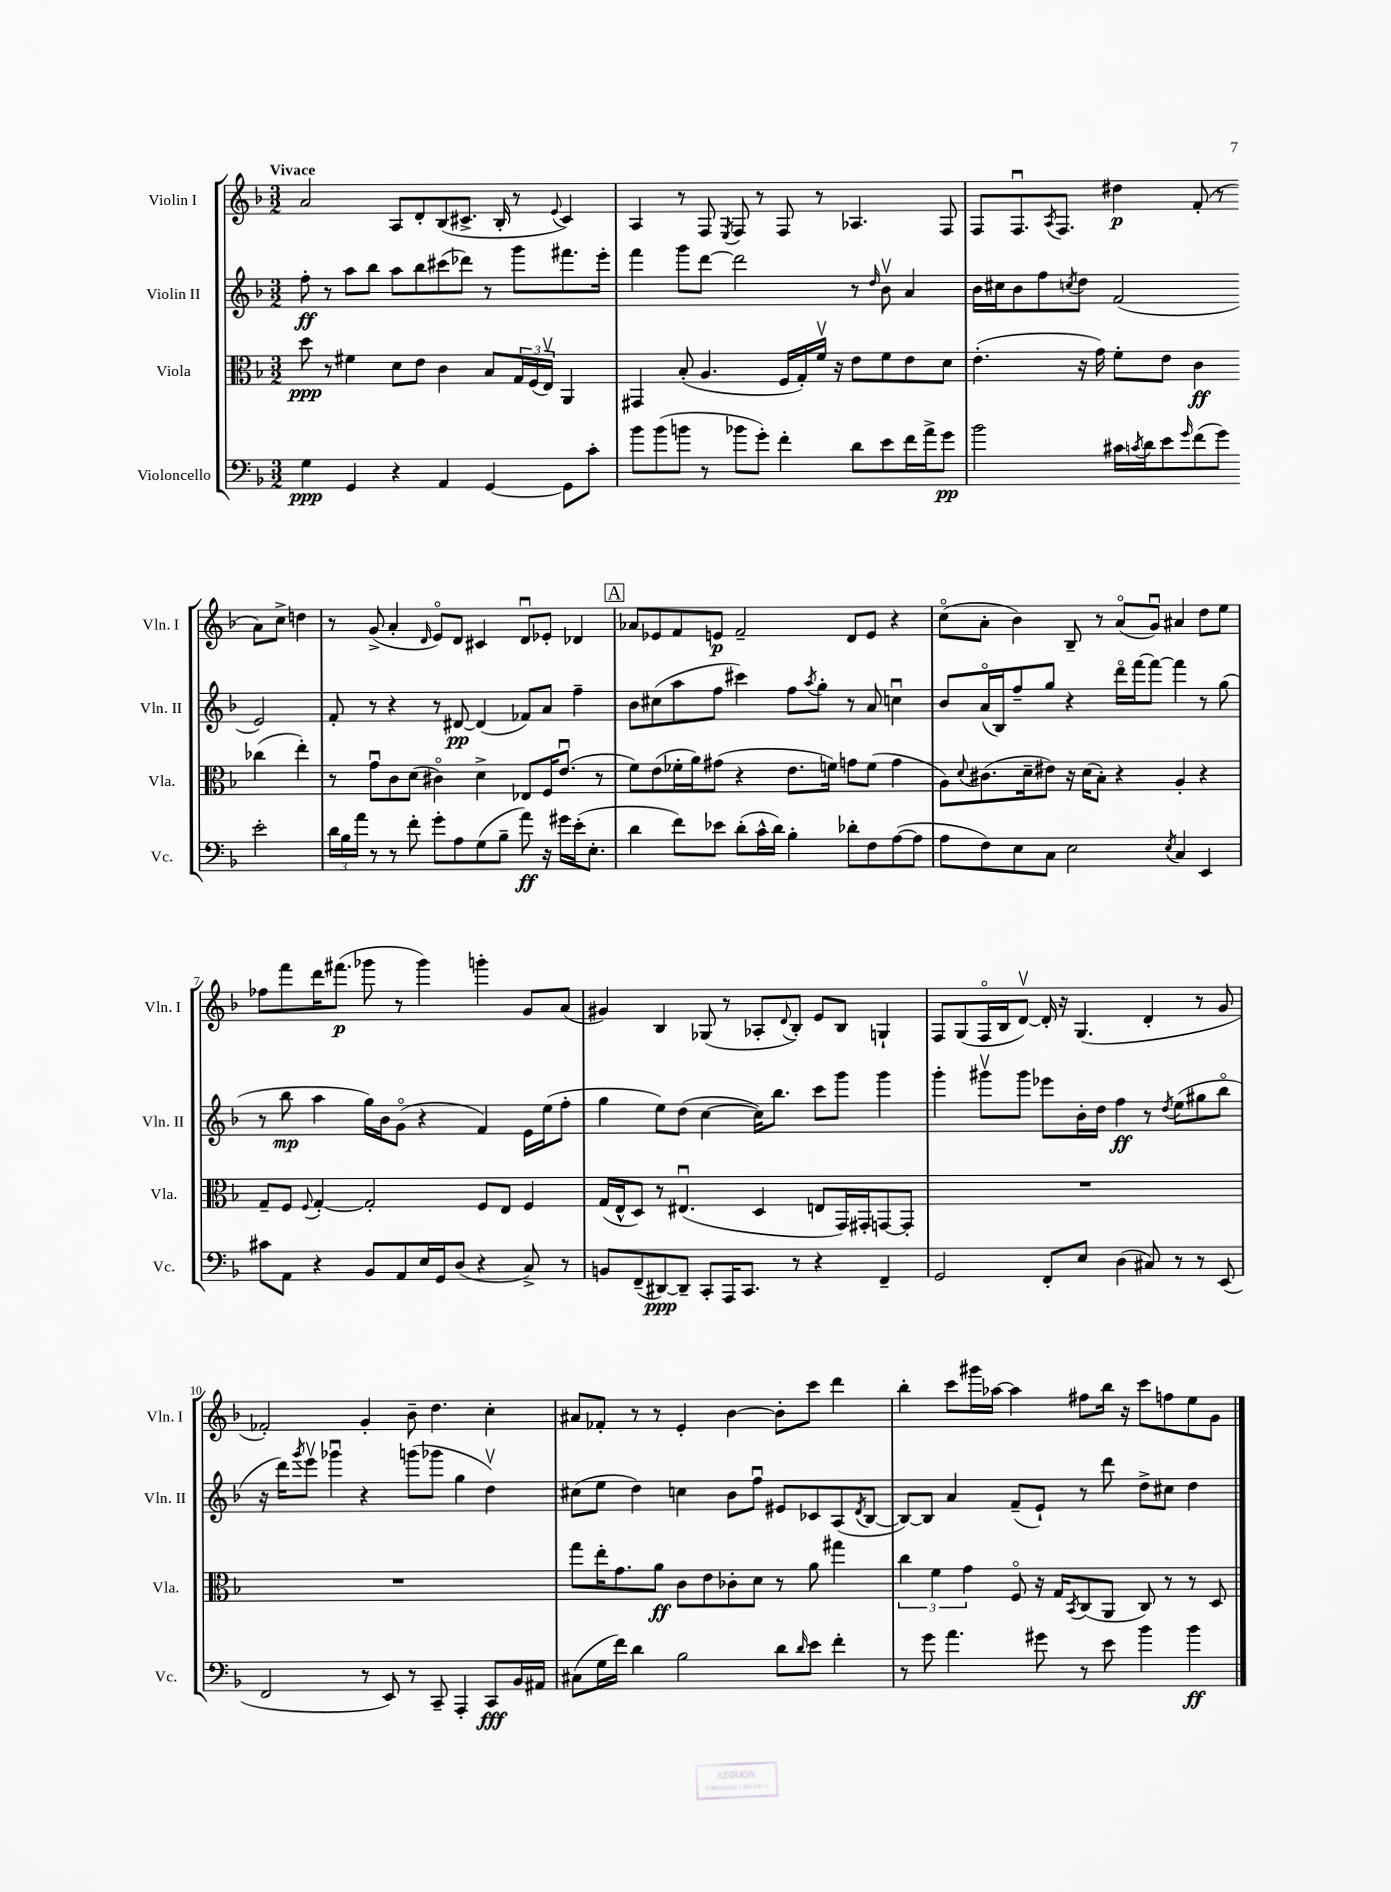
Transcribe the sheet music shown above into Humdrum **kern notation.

**kern	**kern	**kern	**kern
*staff4	*staff3	*staff2	*staff1
*clefF4	*clefC3	*clefG2	*clefG2
*k[b-]	*k[b-]	*k[b-]	*k[b-]
*M3/2	*M3/2	*M3/2	*M3/2
4G	8dd	8ff'	2a
.	8r	8r	.
4GG	4f#	8aa	.
.	.	8bb-	.
4r	8d	8aa	8A
.	8e	8bb-	8d'
4AA	4c	(8ccc#	(8B-
.	.	8ddd-)	8.c#^
[4GG	8B-	8r	.
.	.	.	16B-'
.	24G	8ggg	8r
.	(24F	.	.
.	24Ev)	.	.
.	.	.	8qqe
8GG]	4AA	8.fff#	4c#)
8c'	.	.	.
.	.	16eee'	.
=	=	=	=
8b-	4GG#	4fff	4A
(8b-	.	.	.
8b	(8B-'	8ggg	8r
8r	4.A	[8ddd	8F
.	.	.	8qE
8b-	.	2ddd]	8F
8g')	.	.	8r
4f'	16F	.	8F
.	16G')	.	.
.	16fv	.	8r
.	16r	.	.
8d	8e	8r	4.A-
.	.	16qqdd	.
8e	8f	8b-v	.
16f	8e	4a	.
16a^	.	.	.
8g	8d	.	8F
=	=	=	=
2b-	(4.e'	16b-	8F
.	.	16cc#	.
.	.	8b-	8.Fu
.	.	8ff	.
.	.	.	8qA
.	.	.	8.F
.	.	8qcc	.
.	16r	8dd	.
.	16g)	.	.
16c#	8f'	(2f	4dd#
8qc	.	.	.
16d	.	.	.
8e	8e	.	.
16qqg	.	.	.
(8f	4c	.	(8f'
8g)	.	.	8r
2e'	(4cc-	2e)	8a)
.	.	.	8cc^
.	4ee')	.	4dd
=	=	=	=
24d	8r	8f'	8r
24B-	.	.	.
24a	.	.	.
8r	8gu	8r	(8g^
8r	8c	4r	4a'
8f'	(8d	.	.
.	.	.	16qqd
8g'	4c#o)	8r	8eo)
8A	.	[8d#	8d
(8G	4d^	(4d#]	4c#
8B-~	.	.	.
8a)	8E-	8f-)	8du
16r	16F	8a	8e-'
16g#	(8.eu	.	.
(16e'	.	4ff~	4d-
8.E'	.	.	.
.	8r	.	.
=	=	=	=
4d	8f)	8b-	8a-
.	(8e	(8cc#	8e-
8f)	16f-'	8aa	8f
.	16a)	.	.
8e-	(8g#	8ff	8e
(8d'	4r	4ccc#)	2f~
16c^^	.	.	.
16d)	.	.	.
4B-'	8.e	8ff	.
.	.	8qaa	.
.	.	8gg'	.
.	16f)	.	.
8d-'	8g	8r	8d
8F	(8f	8a	8e
([8A	4g	4ccu	4r
8A]	.	.	.
=	=	=	=
8A	8A)	8b-	(8cco
.	8qqd	.	.
8F)	(8.c#	(16ao	8a'
.	.	16B-)	.
8E	.	8ff~	4b-)
.	16d~	.	.
8C	8e#)	8gg	.
2E	16r	4r	8B-~
.	(16d	.	.
.	8B-')	.	8r
.	4r	16dddo	(8ao
.	.	[16fff	.
.	.	8fff_	8gu)
8qE	.	.	.
4C	4A'	4fff]	4a#
4EE	4r	8r	8dd
.	.	(8gg	8ee
=	=	=	=
8c#	8G~	8r	8ff-
8AA	8F	8bb-	8fff
.	8qqF	.	.
4r	[4G'	4aa	16ddd
.	.	.	(8.fff#
8BB-	2G']	16gg)	8ggg-
.	.	16b-	.
8AA	.	(8go	8r
16E	.	4r	4ggg-)
16GG	.	.	.
(8D	.	.	.
4r	8F	4f)	4ggg'
.	8E	.	.
8C^)	4F	16e	8g
.	.	(16ee	.
8r	.	8ff'	(8a
=	=	=	=
8BB	(16G	4gg	4g#)
.	16E^^	.	.
(8FF~	8D)	.	.
[8DD#)	8r	8ee)	4B-
8DD#~]	(4.E#u	(8dd	.
8CC'	.	[4cc	(8G-
16AAA	.	.	8r
8.CC	.	.	.
.	4D	16cc])	8A-'
.	.	8.bb-	.
.	.	.	8qqd
8r	.	.	8B-')
4r	8E	8ccc	8e
.	16GG)	8ggg	8B-
.	16GG#'	.	.
4FF~	[8GG	4ggg	4G`
.	8GG']	.	.
=	=	=	=
2GG	1.r	4ggg'	8F
.	.	.	(8G
.	.	8ggg#v	16Fo
.	.	.	16B-
.	.	8ggg#	[8dv)
8FF'	.	8eee-	16d']
.	.	.	16r
8E	.	16b-'	(4.G
.	.	16dd	.
(4D	.	4ff	.
8C#)	.	8r	4d'
.	.	8qdd	.
8r	.	(8ee	.
8r	.	8gg#	8r
(8EE	.	8bb-o	8g
=	=	=	=
2FF	1.r	16r	2f-')
.	.	16ddd)	.
.	.	8qggg	.
.	.	8eeev	.
.	.	4ggg-u	.
8r	.	4r	4g'
8EE)	.	.	.
8r	.	(8ggg	8b-~
8CC~	.	8ggg-	4.dd
4AAA'	.	4gg	.
8CC	.	4ddv)	4cc'
16BB-	.	.	.
16AA#	.	.	.
=	=	=	=
(8C#	8gg	(8cc#	8a#
16G	16ee'	8ee	8f-'
16f)	8.g	.	.
4d	.	4dd)	8r
.	8a	.	8r
2B-	8c	4cc	4e'
.	8e	.	.
.	8c-'	8b-	[4b-
.	8d	8ffu	.
8d	8r	8e#	8b-']
16qqd	.	.	.
8e	8a	8c-	8ccc
4f'	4gg#	(8A	4ddd
.	.	8qd	.
.	.	[8B-	.
=	=	=	=
8r	6cc	8B-_)	4bb-'
8g	.	8B-]	.
.	6f	.	.
4.a	.	4a	8ccc
.	6g	.	.
.	.	.	16ggg#
.	.	.	[16aa-
.	8Fo	(8f~	4aa-]
8g#	16r	8e`)	.
.	16G	.	.
.	8qBB-	.	.
8r	(8C	8r	8ff#
8e	8AA	8ddd	16bb-
.	.	.	16r
4b-	8C)	8dd^	8ccc
.	8r	8cc#	8ff
4b-	8r	4dd	8ee
.	8D	.	8g
==	==	==	==
*-	*-	*-	*-
